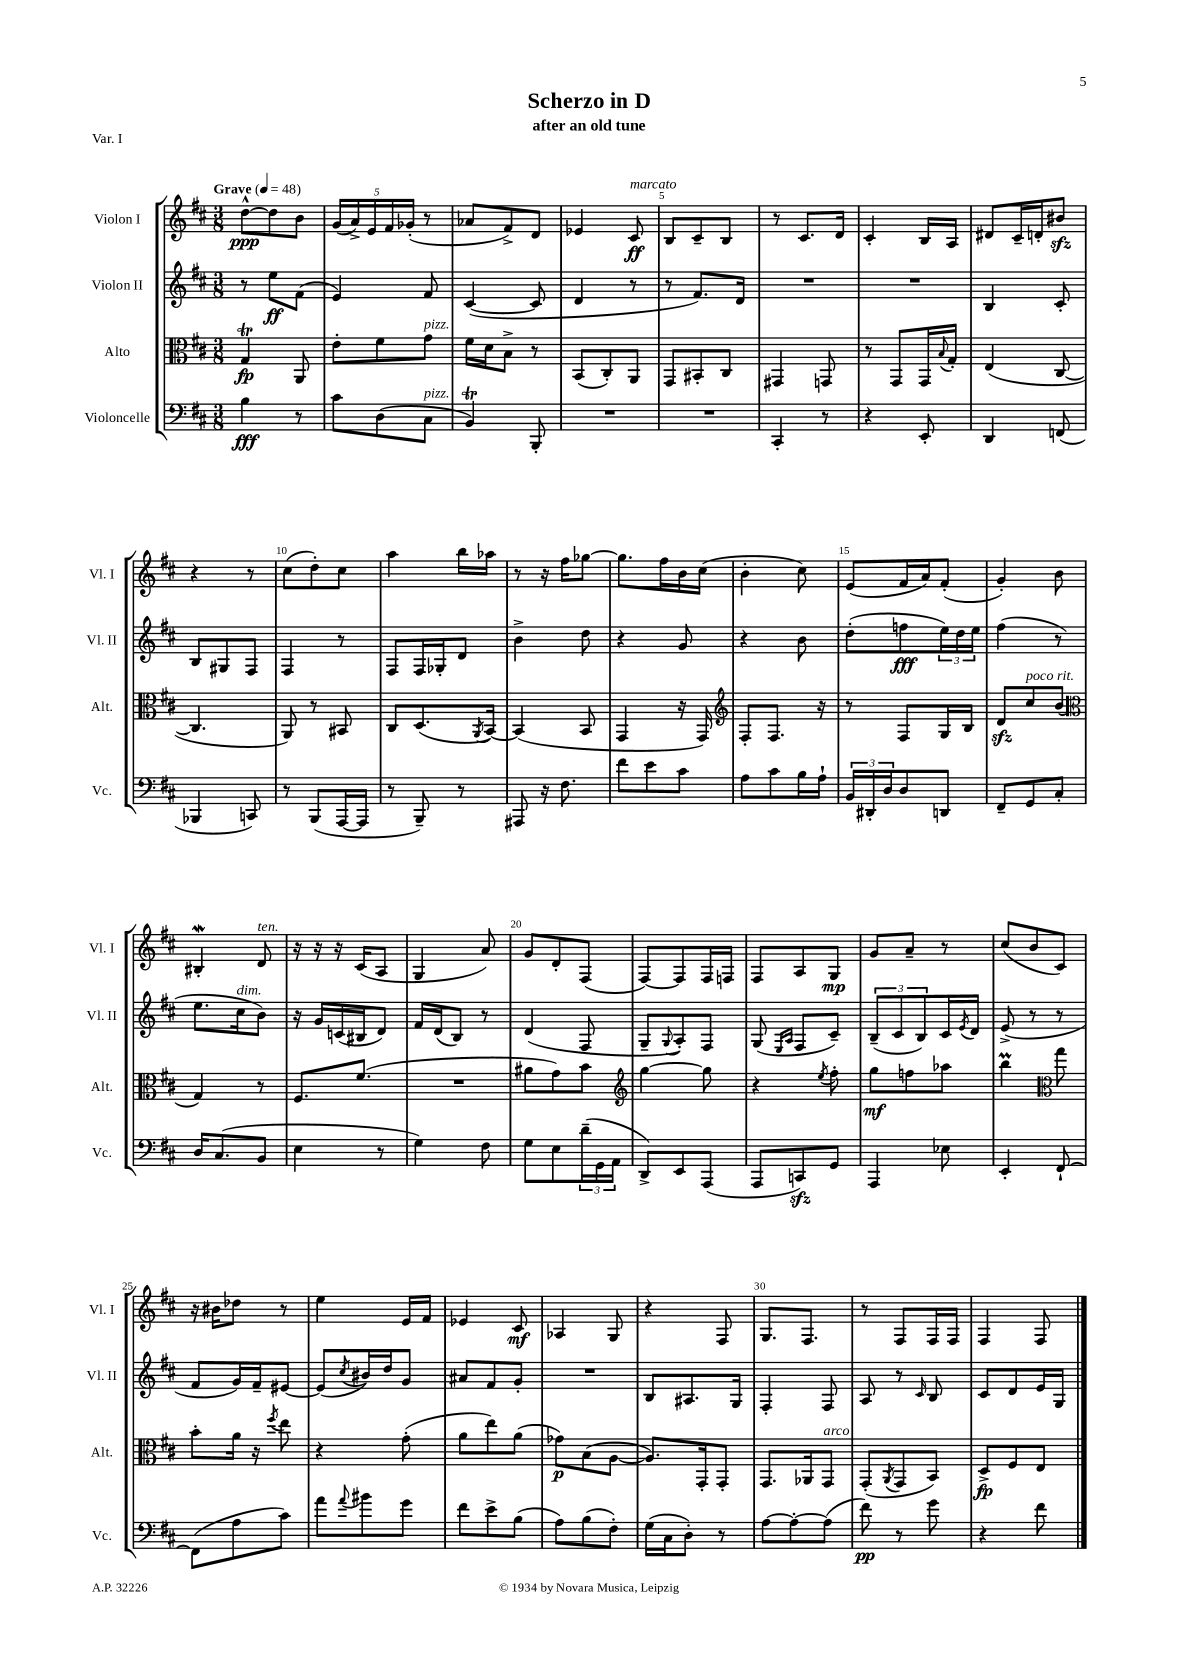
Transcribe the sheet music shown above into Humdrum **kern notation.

**kern	**kern	**kern	**kern
*staff4	*staff3	*staff2	*staff1
*clefF4	*clefC3	*clefG2	*clefG2
*k[f#c#]	*k[f#c#]	*k[f#c#]	*k[f#c#]
*M3/8	*M3/8	*M3/8	*M3/8
*MM48	*MM48	*MM48	*MM48
4B	4G	8r	[8dd^^
.	.	8ee	8dd]
8r	8AA	(8f#	8b
=	=	=	=
8c#	8e'	4e)	(20g
.	.	.	20a^)
.	.	.	20e
(8D	8f#	.	.
.	.	.	20f#
.	.	.	(20g-'
8C#	8g	8f#	8r
=	=	=	=
4BB)	16f#	([4c#	8a-
.	16d	.	.
.	8B^	.	8f#^)
8BBB'	8r	8c#]	8d
=	=	=	=
4.r	(8BB	4d	4e-
.	8C#')	.	.
.	8AA	8r	8c#
=	=	=	=
4.r	8GG	8r	8B
.	8BB#'	8.f#)	8c#~
.	8C#	.	8B
.	.	16d	.
=	=	=	=
4CC#'	4GG#	4.r	8r
.	.	.	8.c#
8r	8GG	.	.
.	.	.	16d
=	=	=	=
4r	8r	4.r	4c#'
.	8GG	.	.
8EE'	16GG	.	16B
.	8qqB	.	.
.	16G'	.	16A
=	=	=	=
4DD	(4E	4B	8d#
.	.	.	16c#~
.	.	.	16d'
(8FF	[8C#	8c#'	8b#
=	=	=	=
4BBB-	4.C#]	8B	4r
.	.	8G#	.
8CC)	.	8F#	8r
=	=	=	=
8r	8AA)	4F#	(8cc#
(8BBB	8r	.	8dd')
[16AAA	8BB#	8r	8cc#
16AAA]	.	.	.
=	=	=	=
8r	8C#	8F#	4aa
8BBB~)	(8.D	16F#	.
.	.	16G-'	.
8r	.	8d	16bb
.	8qAA	.	.
.	[16BB)	.	16aa-
=	=	=	=
8AAA#	(4BB]	4b^	8r
16r	.	.	16r
8.F#	.	.	16ff#
.	8BB	8dd	[8gg-
=	=	=	=
8f#	4GG	4r	8.gg-]
8e	.	.	.
.	.	.	16ff#
8c#	16r	8g	16b
.	16GG)	.	(16cc#
=	=	=	=
*	*clefG2	*	*
8A	8F#'	4r	4b'
8c#	8.F#	.	.
16B	.	8b	8cc#)
16A`	16r	.	.
=	=	=	=
24BB	8r	(8dd'	(8e
24DD#'	.	.	.
24D	.	.	.
8D	8F#	8ff	16f#
.	.	.	16a)
8DD	16G	24ee)	(8f#'
.	.	24dd	.
.	16B	.	.
.	.	24ee	.
=	=	=	=
8FF#~	8d	(4ff#	4g')
8GG	8cc#	.	.
8C#'	(8b	8r	8b
=	=	=	=
*	*clefC3	*	*
16D	4G)	8.ee	4B#'
(8.C#	.	.	.
.	.	16cc#	.
8BB	8r	8b)	8d
=	=	=	=
4E	8.F#	16r	16r
.	.	16g	16r
.	.	(16c	16r
.	(8.f#	16B#	(16c#
8r	.	8d)	8A
=	=	=	=
4G)	4.r	16f#	4G
.	.	(16d	.
.	.	8B)	.
8F#	.	8r	8a)
=	=	=	=
8G	8a#	(4d	8g
8E	8g)	.	8d'
(24d~	8b	8F#	(8F#
24GG	.	.	.
24AA	.	.	.
=	=	=	=
*	*clefG2	*	*
8DD^)	[4gg	8G~	[8F#)
.	.	8qqG	.
8EE	.	8A')	8F#]
(8AAA	8gg]	8F#	16F#
.	.	.	16F
=	=	=	=
8AAA	4r	(8G	8F#
.	.	16qqE	.
.	.	16qqA	.
8CC)	.	8F#	8A
.	8qee	.	.
8GG	8ff#'	8c#~)	8G
=	=	=	=
4AAA	8gg	(12B~	8g
.	.	12c#	.
.	8ff	.	8a~
.	.	12B)	.
8E-	8aa-	16c#	8r
.	.	8qe	.
.	.	16d	.
=	=	=	=
4EE'	4bb	(8e^	(8cc#
.	.	8r	8b
*	*clefC3	*	*
[8FF#`	8gg	8r	8c#)
=	=	=	=
(8FF#]	8b'	8f#	16r
.	.	.	16b#
8A	16a	16g)	8dd-
.	16r	16f#~	.
.	8qff#	.	.
8c#)	8ee	[8e#	8r
=	=	=	=
8a	4r	(8e#]	4ee
8qqa	.	8qcc#	.
8b#	.	16b#)	.
.	.	16dd	.
8g	(8g'	8g	16e
.	.	.	16f#
=	=	=	=
8f#	8a	8a#	4e-
8e^	8ee)	8f#	.
(8B	(8a	8g'	8c#
=	=	=	=
8A)	8g-)	4.r	4A-
(8B	(8B	.	.
8F#')	[8A	.	8G
=	=	=	=
(16G	8.A])	8B	4r
16C#	.	.	.
8D')	.	8.A#	.
.	16GG'	.	.
8r	8GG'	.	8F#
.	.	16G	.
=	=	=	=
[8A	8.GG	4F#'	8.G
8A'_	.	.	.
.	16AA-	.	8.F#
(8A]	8GG	8F#	.
=	=	=	=
8f#)	(8GG'	8A	8r
.	8qAA	.	.
8r	8GG	8r	8F#
.	.	16qqc#	.
8g	8BB)	8B	16F#
.	.	.	16F#
=	=	=	=
4r	8D^	8c#	4F#
.	8F#	8d	.
8f#	8E	16e	8F#
.	.	16G	.
==	==	==	==
*-	*-	*-	*-
